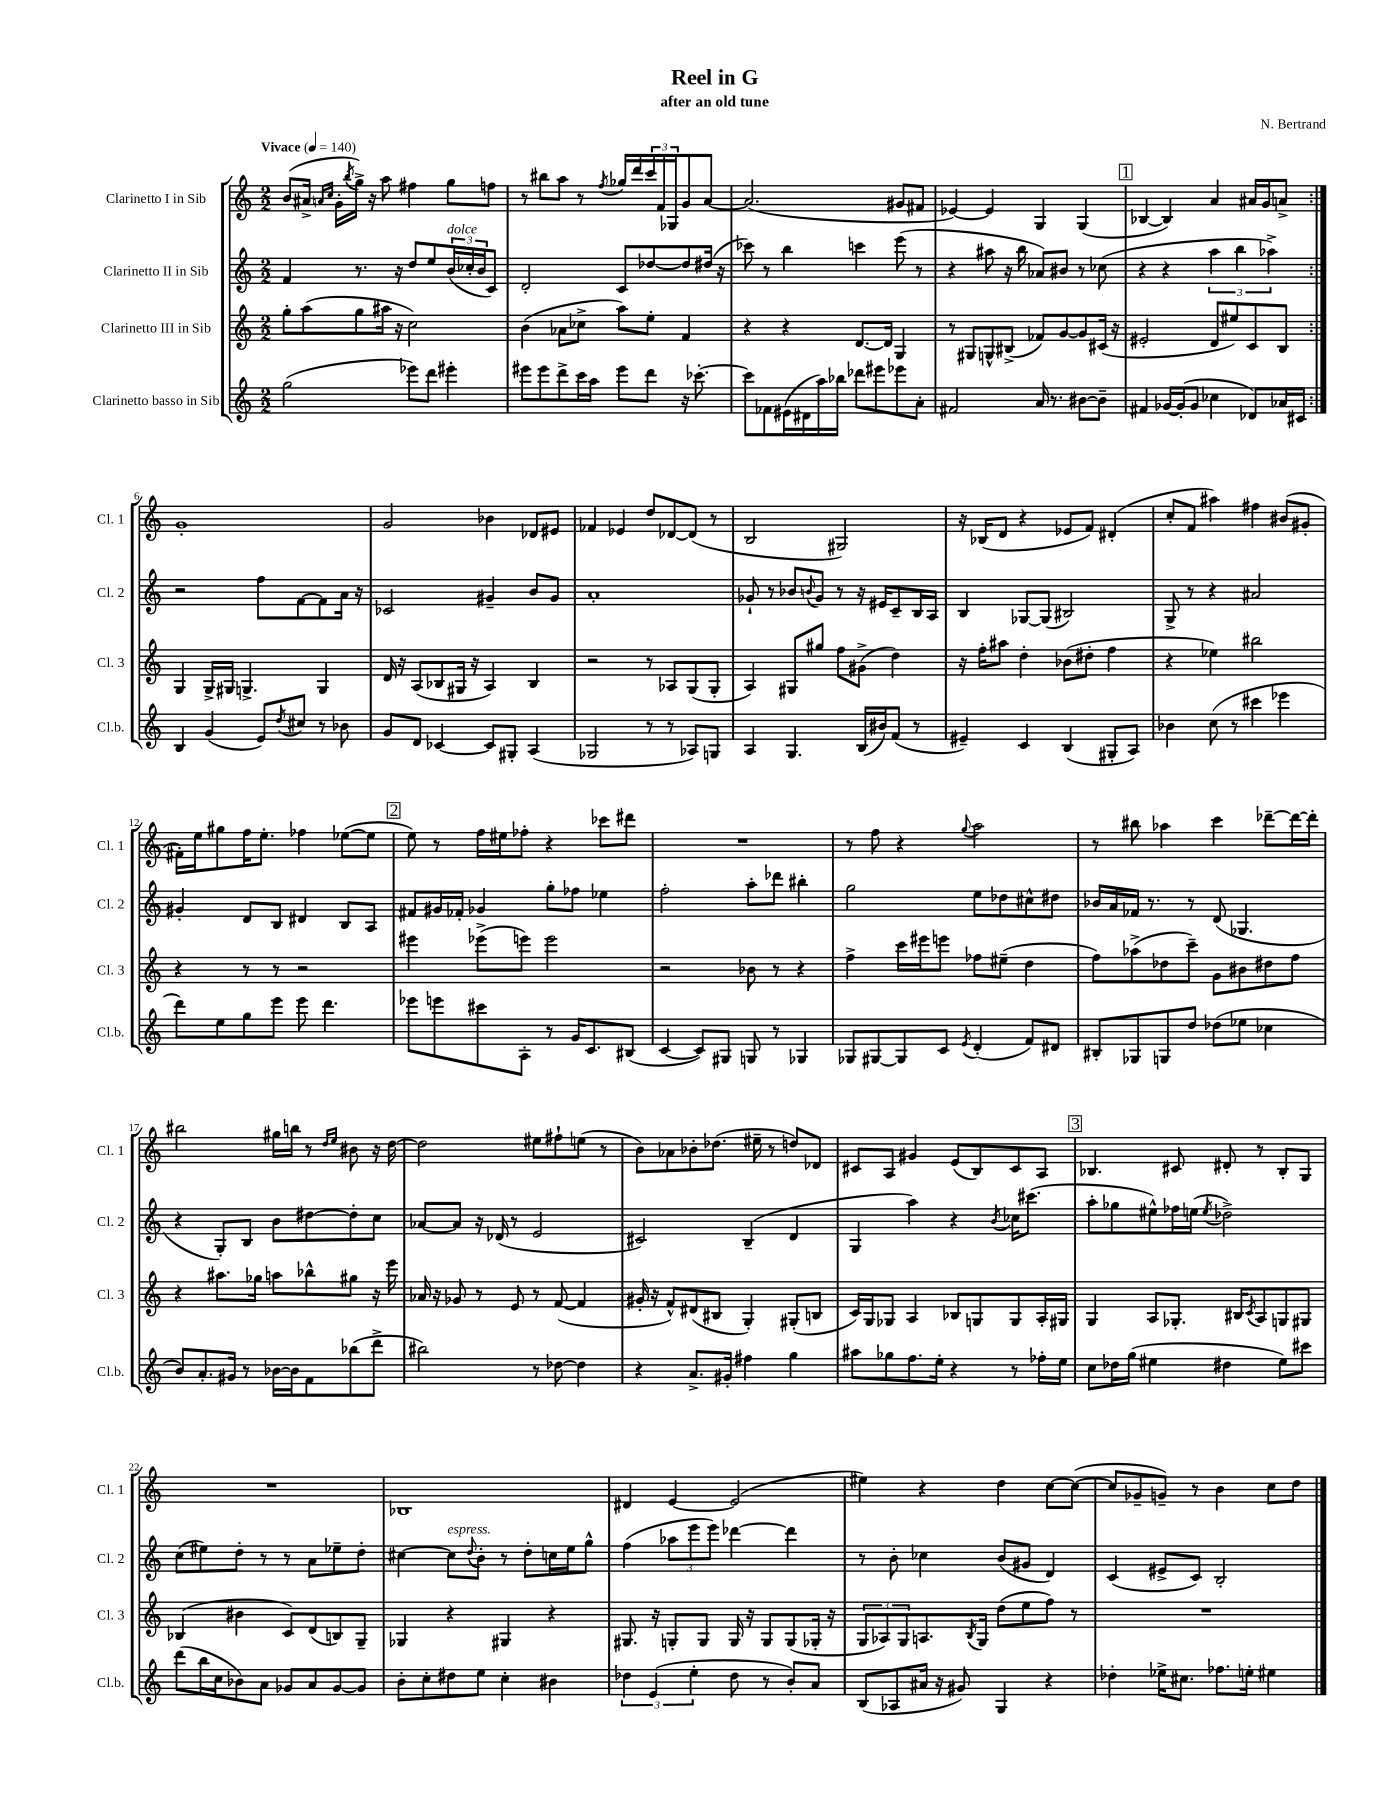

**kern	**kern	**kern	**kern
*part4	*part3	*part2	*part1
*staff4	*staff3	*staff2	*staff1
*I"Clarinetto basso in Sib	*I"Clarinetto III in Sib	*I"Clarinetto II in Sib	*I"Clarinetto I in Sib
*I'Cl.b.	*I'Cl. 3	*I'Cl. 2	*I'Cl. 1
*clefG2	*clefG2	*clefG2	*clefG2
*k[]	*k[]	*k[]	*k[]
*M2/2	*M2/2	*M2/2	*M2/2
*MM140	*MM140	*MM140	*MM140
=1	=1	=1	=1
!	!	!	!LO:TX:a:B:t=Vivace
(2gg\	8gg'\L	4f/	(8b/L
.	(8aa\	.	16a#X^/Jk
.	.	.	16qqan/LL
.	.	.	16qqcc/JJ
.	.	.	16g'\LL
.	.	.	8qbb/
.	8gg\	8.r	16gg^\JJ)
.	.	.	16r
.	16aa#X\Jk	.	8aa\
.	16r	16r	.
8eee-X\L)	2cc\)	8dd/L	4ff#X\
8ddd\J	.	8ee/	.
!	!	!LO:TX:a:i:t=dolce	!
4eee#X'\	.	(24b/L	8gg\L
.	.	24cc-X'/	.
.	.	24b/J	.
.	.	8c/J)	8ffn\J
=2	=2	=2	=2
8eee#X\L	(4b\	2d'/	8r
8eee#\	.	.	8bb#X\L
8ddd^\	8a-X\L	.	8aa\J
16ccc\L	8cc-X^\J	.	8r
16aa\JJ	.	.	.
.	.	.	8qff/
8eee#\L	8aa\L)	8c/L	16gg-X/LL
.	.	.	16ddd/
8ddd\J	8ee'\J	[8dd-X/	24ccc/
.	.	.	24f/
.	.	.	24G-X/J
16r	4f/	8dd-/]	8g/
[8.ccc-X'\	.	.	.
.	.	(16dd#X/Jk	[8a/J
.	.	16r	.
=3	=3	=3	=3
8ccc-\L]	4r	8ccc-X\)	(2.a/]
8f-X\	.	8r	.
(16e#X\L	4r	4bb\	.
16d#X\	.	.	.
16aa\)	.	.	.
16bb-X\JJ	.	.	.
8ddd-X\L	[8.d/L	4cccn\	.
8eee#X\	.	.	.
.	16d/Jk]	.	.
8eee-X\	4G/	(8eee\	8g#X/L
8a'\J	.	8r	8f#X/J
=4	=4	=4	=4
2f#X/	8r	4r	[4e-X/)
.	8G#X/L	.	.
.	8Gn^^/	8aa#X\	4e-/]
.	(8B#X^/J	16r	.
.	.	16bb\	.
16a/	8f-X/L)	8a-X/L)	4G/
8.r	.	.	.
.	[8g/	8b#X/J	.
[8b#X\L	8g/]	8r	(4G/
8b#~\J]	(16c#X/Jk	(8cc-X\	.
.	16r	.	.
!!LO:REH:place=s1:t=1
=5	=5	=5	=5
4f#X/	2e#X'/	4r	[4B-X/
[16g-X/LL	.	4r	4B-/])
(16g-'/J]	.	.	.
8g-/J	.	.	.
4cc-X\	8d/L	6aa\	4a/
.	8ee#X/)	.	.
.	.	6bb\	.
8d-X/L)	8c/	.	16a#X/LL
.	.	.	16g/J
.	.	6aa-X^\)	.
16a-X/L	8B/J	.	8an^/J
16c#X/JJ	.	.	.
!!LO:LB:g=z
=6:|!	=6:|!	=6:|!	=6:|!
4B/	4G/	2r	1g'
(4g/	16G^/LL	.	.
.	16G#X/JJ	.	.
.	4.Gn^/	.	.
8e/L)	.	8ff\L	.
8qdd/	.	.	.
8cc#X/J	.	[8f\	.
8r	4G/	8f\]	.
8b-X\	.	16a\Jk	.
.	.	16r	.
=7	=7	=7	=7
8g/L	16d/	2c-X/	2g/
.	16r	.	.
8d/J	(8A/L	.	.
[4c-X/	8B-X/	.	.
.	16G#X/Jk	.	.
.	16r	.	.
8c-/L]	4A/)	4g#X~/	4b-X\
8G#X'/J	.	.	.
(4A/	4B-/	8b/L	8d-X/L
.	.	8g#/J	8e#X/J
=8	=8	=8	=8
2G-X/	2r	1a'	4f-X/
.	.	.	4e-X/
8r	8r	.	8dd/L
8r	8A-X/L	.	[8d-X/
8A-X/L)	(8G/	.	(8d-/J]
8Gn/J	8G'/J	.	8r
=9	=9	=9	=9
4A/	4A/)	8g-X`/	2B/
.	.	8r	.
4.G/	8G#X/L	8b-X/L	.
.	.	8qqbn/	.
.	8gg#X/J	8g-/J	.
.	8ff\L	8r	2G#X/)
(16B/LL	(8g#X^\J	16r	.
16b#X/J)	.	16e#X/KL	.
(8f/J	4dd\)	8c~/	.
8r	.	16B/L	.
.	.	16A/JJ	.
=10	=10	=10	=10
4e#X~/)	16r	4B/	16r
.	16ff'\KL	.	(16B-X/KL
.	8aa#X\J	.	8d/J
4c/	4dd'\	[8G-X/L	4r
.	.	(8G-/J]	.
(4B/	(8b-X\L	2B#X/)	8e-X/L
.	8dd#X'\J	.	8f/J)
8G#X'/L	4ff\	.	(4d#X'/
8A/J)	.	.	.
=11	=11	=11	=11
4b-X\	4r	8G^/	8cc'/L
.	.	8r	8f/J
(8cc\	4ee-X\)	4r	4aa#X\)
8r	.	.	.
4ccc#X\	2bb#X\	2a#X/	4ff#X\
4eee-X\	.	.	(8b#X/L
.	.	.	8g#X'/J
!!LO:LB:g=z
=12	=12	=12	=12
8ddd\L)	4r	4g#X'/	16f#X'\LL)
.	.	.	16ee\J
8ee\	.	.	8gg#X\
8gg\	8r	8d/L	16ff\K
.	.	.	8.ee'\J
8eee\J	8r	8B/J	.
8eee\	2r	4d#X/	4ff-X\
4.ddd\	.	.	.
.	.	8B/L	([8ee-X\L
.	.	8A/J	8ee-\J]
!!LO:REH:place=s1:t=2
=13	=13	=13	=13
8eee-X\L	4eee#X\	8f#X/L	8ee\)
8eeen\	.	16g#X/L	8r
.	.	16f-X'/JJ	.
8ccc#X\	(8eee-X^\L	4g-X/	16ff\LL
.	.	.	16ee#X\J
8A'\J	8eeen\J)	.	8ff-X'\J
8r	2eee\	8gg'\L	4r
16g/KL	.	8ff-X\J	.
8.c/	.	.	.
.	.	4ee-X\	8ccc-X\L
(8B#X/J	.	.	8ddd#X\J
=14	=14	=14	=14
[4c/	2r	2ff'\	1r
8c/L])	.	.	.
8G#X/J	.	.	.
8Gn/	8b-X\	8aa'\L	.
8r	8r	8ddd-X\J	.
4G-X/	4r	4bb#X'\	.
=15	=15	=15	=15
8G-X/L	4ff^\	2gg\	8r
[8G#X/	.	.	8ff\
8G#/]	16ccc\LL	.	4r
.	16eee#X\J	.	.
8c/J	8eeen\J	.	.
8qe/	.	.	8qqgg/
(4d'/	8ff-X\L	8ee\L	2aa\
.	(8ee#X~\J	8dd-X\	.
8f/L)	4dd\	8cc#X^^\	.
8d#X/J	.	8dd#X\J	.
=16	=16	=16	=16
8B#X'/L	8ff\L)	16b-X/LL	8r
.	.	16a/	.
8G-X/	(8aa-X^\	16f-X/JJ	8bb#X\
.	.	8.r	.
8Gn/	8dd-X\	.	4aa-X\
8dd/J	8ccc~\J)	8r	.
(8dd-X\L	8g\L	(8d/	4ccc\
8ee-X\J	8b#X\	4.G-X/	.
4cc-X\	8dd#X\	.	[8ddd-X~\L
.	8ff\J	.	16ddd-\L_
.	.	.	16ddd-'\JJ]
!!LO:LB:g=z
=17	=17	=17	=17
8b/L)	4r	4r	2bb#X\
8.a'/	.	.	.
.	8.aa#X\L	8G'/L)	.
16g#X/Jk	.	.	.
8r	.	8B/J	.
.	16gg-X\Jk	.	.
[16b-X\LL	8aan\L	8b\L	16gg#X\LL
16b-\J]	.	.	16bbn\JJ
8f\	8bb-X^^\	[8dd#X\	8r
.	.	.	16qqdd/LL
.	.	.	16qqee/JJ
(8bb-X\	8gg#X\J	8dd#'\]	8b#X\
8ddd^\J	16r	8cc\J	16r
.	16eee\	.	[16dd\
=18	=18	=18	=18
2bb#X\)	16a-X/	[8a-X/L	2dd\]
.	16r	.	.
.	8g-X/	8a-/J]	.
.	8r	16r	.
.	.	(16d-X/	.
.	8e/	8r	.
8r	8r	2e/	8ee#X\L
[8dd-X\	([8f/	.	8ff#X`\
4dd-\]	4f/]	.	(8een\J
.	.	.	8r
=19	=19	=19	=19
4r	16g#X'/	2c#X/)	8b\L)
.	16r	.	.
.	8f^^/L)	.	8a-X\
8.a^/L	(8d#X/	.	8b-X'\
.	8B#X/J	.	(8.dd-X\J
16g#X'/Jk	.	.	.
4ff#X\	4G'/)	(4B~/	.
.	.	.	16ee#X~\
.	.	.	8r
4gg\	(8G#X'/L	4d/	8ddn/L)
.	8Bn/J	.	8d-X/J
=20	=20	=20	=20
8aa#X\L	16c/LL)	4G/	8c#X/L
.	16G/J	.	.
8gg-X\	8G-X/J	.	8A/J
8.ff\	4A/	4aa\)	4g#X/
16ee'\Jk	.	.	.
4r	8B-X/L	4r	(8e/L
.	8Gn/	.	8B/)
.	.	8qb/	.
8r	8G/	16cc-X\KL	8c#/
.	.	(8.ccc#X\J	.
16ff-X'\LL	16A'/L	.	8A/J
16ee\JJ	16G#X/JJ	.	.
!!LO:REH:place=s1:t=3
=21	=21	=21	=21
8cc\L	4G/	8aa'\L	4.B-X/
16dd-X\L	.	8gg-X\	.
(16gg\JJ	.	.	.
4ee#X\	8A/L	8ee#X^^\)	.
.	8.G-X'/J	16ff-X\L	8c#X/
.	.	(16een\JJ	.
.	.	8qee/	.
4dd#X\	.	2dd-X^\)	8d#X'/
.	16B#X/KL	.	.
.	8qc/	.	.
.	8A/	.	8r
8ee#\L)	8Gn/	.	8B-'/L
8ccc#X\J	8G#X/J	.	8G/J
!!LO:LB:g=z
=22	=22	=22	=22
(8ddd\L	(4B-X/	(8cc\L	1r
16bb\L	.	8ee#X\)	.
16cc\J	.	.	.
8b-X\)	4b#X\	8dd'\J	.
8a\J	.	8r	.
8g-X/L	8c/L)	8r	.
8a/	(8d/	8a\L	.
[8g-/	8Bn/)	8ee-X~\	.
8g-/J]	8G~/J	8dd'\J	.
=23	=23	=23	=23
8b'\L	4G-X/	[4cc#X\	1B-X
8cc'\	.	.	.
!	!	!LO:TX:a:i:t=espress.	!
8dd#X\	4r	8cc#\L]	.
.	.	8qqdd/	.
8ee\J	.	8b'\J	.
4cc'\	4G#X/	8r	.
.	.	8dd'\L	.
4b#X\	4r	16ccn\L	.
.	.	16ee\J	.
.	.	8gg^^\J	.
=24	=24	=24	=24
6dd-X\	8.G#X/	(4ff\	4d#X/
(6e/	.	.	.
.	16r	.	.
.	8Gn'/L	12aa-X\L	[4e/
6ee'\	.	12eee\	.
.	8G/J	.	.
.	.	12eee\J)	.
8dd-\	16G/	[4ddd-X\	(2e/]
.	16r	.	.
8r	8G/L	.	.
8b'/L)	(8G/	4ddd-\]	.
8a/J	16G-X'/Jk	.	.
.	16r	.	.
=25	=25	=25	=25
(8B/L	12G/L	8r	4ee#X\)
.	12A-X/)	.	.
8A-X/	.	8b'\	.
.	12G/	.	.
16a#X/Jk	8.An/	4cc-X\	4r
16r	.	.	.
8g#X/)	.	.	.
.	8qB/	.	.
.	16G/Jk	.	.
4G/	(8dd\L	(8b/L	4dd\
.	8ee\	8g#X/J	.
4r	8ff\J)	4d/)	[8cc\L
.	8r	.	(8cc\J_
=26	=26	=26	=26
4dd-X'\	1r	(4c/	8cc/L]
.	.	.	8g-X~/
16ee-X^\KL	.	8e#X^/L	8gn~/J)
8.cc#X\J	.	.	.
.	.	8c/J)	8r
8.ff-X\L	.	2B'/	4b\
16een'\Jk	.	.	.
4ee#X\	.	.	8cc\L
.	.	.	8dd\J
==	==	==	==
*-	*-	*-	*-
